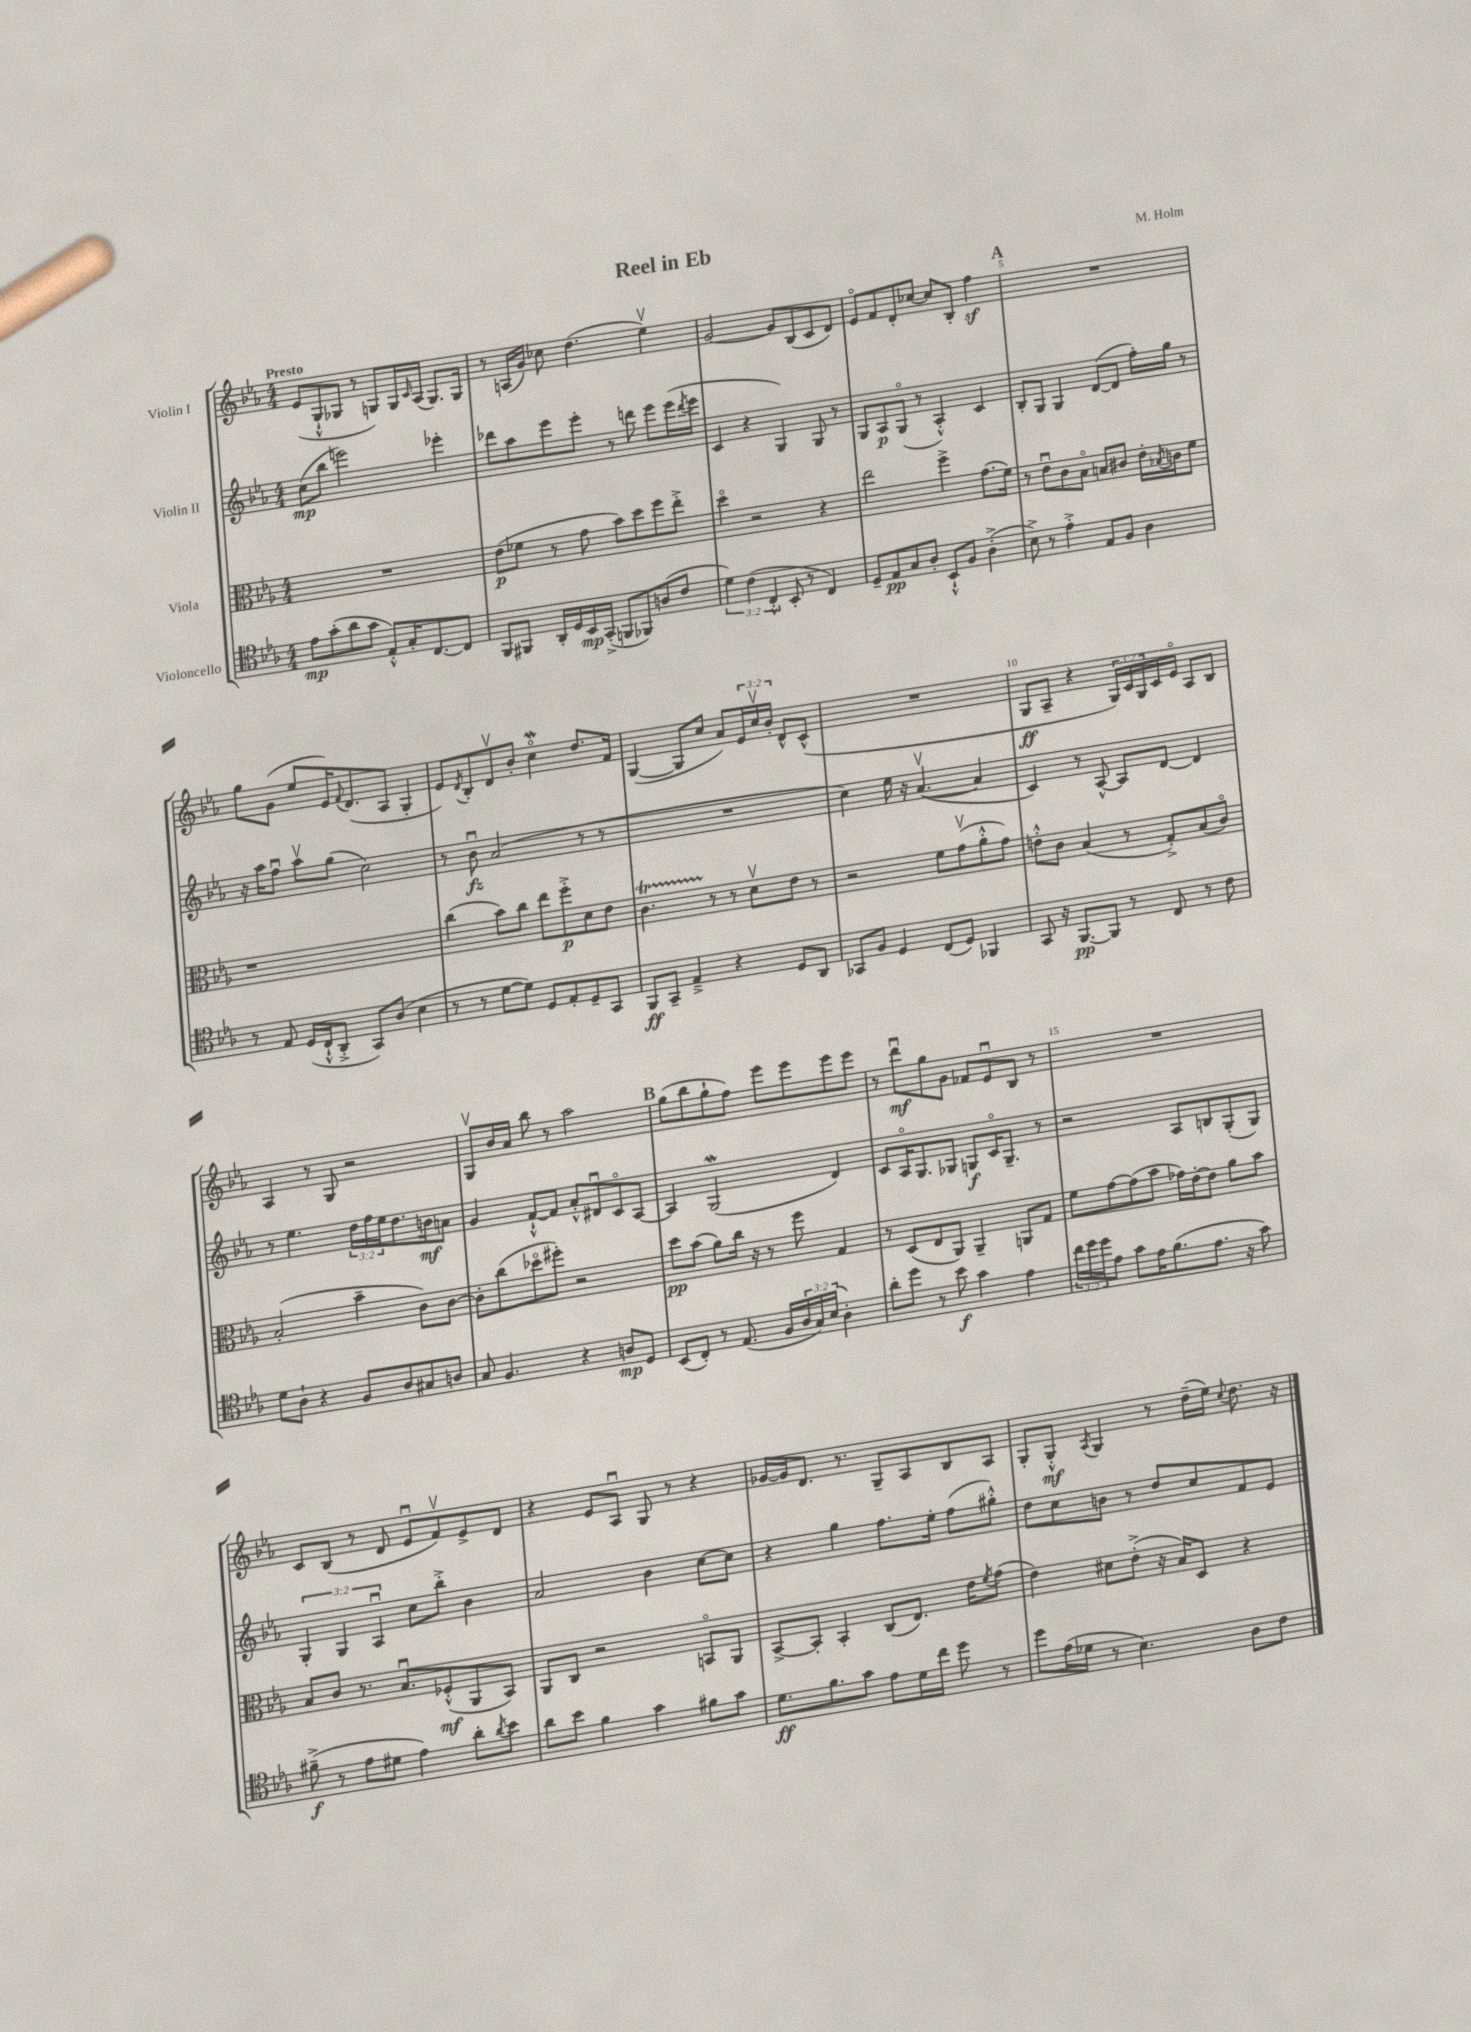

**kern	**dynam	**kern	**dynam	**kern	**dynam	**kern	**dynam
*part4	*part4	*part3	*part3	*part2	*part2	*part1	*part1
*staff4	*staff4	*staff3	*staff3	*staff2	*staff2	*staff1	*staff1
*I"Violoncello	*	*I"Viola	*	*I"Violin II	*	*I"Violin I	*
*clefC4	*	*clefC3	*	*clefG2	*	*clefG2	*
*k[b-e-a-]	*	*k[b-e-a-]	*	*k[b-e-a-]	*	*k[b-e-a-]	*
*M4/4	*	*M4/4	*	*M4/4	*	*M4/4	*
=1	=1	=1	=1	=1	=1	=1	=1
!	!	!	!	!	!	!LO:TX:a:B:t=Presto	!
8e-\L	mp	1r	.	(8cc\L	mp	(8e-/L	.
(8g'\	.	.	.	8bb-\J	.	8G`^^/	.
8a-\	.	.	.	2eeen\)	.	8G-X/J	.
8g\J	.	.	.	.	.	8r	.
8E-'^^/L)	.	.	.	.	.	8Gn/L)	.
16G'/K	.	.	.	.	.	16G/L	.
.	.	.	.	.	.	16qqc/	.
[8.C/	.	.	.	.	.	(16A-/JJ	.
.	.	.	.	4eee-X'\	.	8.G/L)	.
8C/J]	.	.	.	.	.	.	.
.	.	.	.	.	.	16G/Jk	.
=2	=2	=2	=2	=2	=2	=2	=2
8FF/L	.	(8e-\L	p	8ddd-X\L	.	8r	.
8FF#X/J	.	8f-X\J	.	8aa-\	.	(16An/LL	.
.	.	.	.	.	.	16g/JJ)	.
16AA-'/LL	.	8r	.	8eee-\	.	8cc-X\	.
16D/	.	.	.	.	.	.	.
16BB-/	mp	8g\	.	8eee-'\J	.	(4.dd\	.
(16GG'^/JJ	.	.	.	.	.	.	.
8FFn/L	.	8b-\L)	.	8r	.	.	.
8FF-X/)	.	8dd\	.	8dddn\	.	.	.
(8An/	.	8ff\	.	8eee-\L	.	4ee-v\)	.
8c/J	.	8ee-'^\J	.	(16eee-\L	.	.	.
.	.	.	.	8qddd/	.	.	.
.	.	.	.	16eee-\JJ	.	.	.
=3	=3	=3	=3	=3	=3	=3	=3
6d\)	.	4dd\	.	4c/	.	[2g/	.
(6c\	.	.	.	.	.	.	.
.	.	2r	.	4r	.	.	.
6C'^^/	.	.	.	.	.	.	.
8BB-'/	.	.	.	4G/)	.	8g/L]	.
8r	.	.	.	.	.	(8B-/	.
4C/)	.	4r	.	8G/	.	8c/	.
.	.	.	.	8r	.	8d/J)	.
=4	=4	=4	=4	=4	=4	=4	=4
8D~/L	.	2ee-\	.	8G/L	.	8e-/L	.
8E-/	pp	.	.	8A-/	p	8f/	.
8G/	.	.	.	(8G/J	.	8d'/	.
8A-'/J	.	.	.	8r	.	[8cc-X/J	.
8BB-`^^/L	.	4ff^\	.	4A-'^^/)	.	8cc-/L]	.
8F/J	.	.	.	.	.	8B-'/J	.
(4A-'^\	.	(8.g\L	.	4c/	.	4ffz\	.
.	.	16f\Jk)	.	.	.	.	.
!!LO:REH:place=s1:t=A
=5	=5	=5	=5	=5	=5	=5	=5
8B-^\)	.	8r	.	8B-'/L	.	1r	.
8r	.	8e-u\L	.	8G/J	.	.	.
4e-'^\	.	8c\	.	4G/	.	.	.
.	.	8B-\J	.	.	.	.	.
8E-/L	.	8Bn/L	.	([8d/L	.	.	.
8F/J	.	8c#X/J	.	8d/J]	.	.	.
4A-\	.	16e-'\LL	.	16ff'\LL)	.	.	.
.	.	8qB-X/	.	.	.	.	.
.	.	16cn\J	.	16gg\JJ	.	.	.
.	.	8f\J	.	8r	.	.	.
!!LO:LB:g=z
=6	=6	=6	=6	=6	=6	=6	=6
8r	.	1r	.	16r	.	8gg\L	.
.	.	.	.	16aa-\KL	.	.	.
8E-/	.	.	.	8ffu\J	.	(8g\J	.
(16D/LL	.	.	.	8aa-v\L	.	8ee-/L	.
16C`^^/J	.	.	.	.	.	.	.
8AA-'^/J	.	.	.	(8gg\J	.	16e-/K)	.
.	.	.	.	.	.	8qqf/	.
.	.	.	.	.	.	(8.d/	.
8GG/L)	.	.	.	2cc\)	.	.	.
(8A-/J	.	.	.	.	.	8A-/J	.
4B-\	.	.	.	.	.	4G'/	.
=7	=7	=7	=7	=7	=7	=7	=7
8r	.	(4cc\	.	8r	.	8e-/L)	.
.	.	.	.	.	.	8qd/	.
8r	.	.	.	8b-u\	fz	8B-'/	.
[8d\L	.	8b-\L)	.	(2a-/	.	8dv/	.
8d\J])	.	8cc\J	.	.	.	8b-'/J	.
8D/L	.	8ee-\L	.	.	.	4ccW\	.
8E-'/	.	8ff'^\	p	.	.	.	.
8D~/	.	8d\	.	8r	.	8.dd/L	.
8GG/J	.	8e-\J	.	8r	.	.	.
.	.	.	.	.	.	16f/Jk	.
=8	=8	=8	=8	=8	=8	=8	=8
8FF/L	ff	4.cT\	.	1r	.	([4G/	.
8GG~/J	.	.	.	.	.	.	.
4E-~^/	.	.	.	.	.	8G/L]	.
.	.	8r	.	.	.	8cc/J	.
4r	.	8r	.	.	.	8a-/L)	.
.	.	8dv\L	.	.	.	24e-/L	.
.	.	.	.	.	.	24ccv/	.
.	.	.	.	.	.	24b-'/JJ	.
8D/L	.	8e-\J	.	.	.	8d^^/L	.
8AA-/J	.	8r	.	.	.	(8c^^/J	.
=9	=9	=9	=9	=9	=9	=9	=9
8GG-X/L	.	2r	.	4cc\)	.	1r	.
8F/J	.	.	.	.	.	.	.
4D/	.	.	.	16ee-\	.	.	.
.	.	.	.	16r	.	.	.
.	.	.	.	([4.a-v/	.	.	.
(8C/L	.	8f\L	.	.	.	.	.
8D/J)	.	(8gv\	.	.	.	.	.
4FF-X/	.	8a-'^^\	.	4a-/]	.	.	.
.	.	8g\J)	.	.	.	.	.
=10	=10	=10	=10	=10	=10	=10	=10
8GG/	.	8en'^^\L	.	4c/)	.	8G/L	ff
16r	.	8c\J	.	.	.	8A-~/J	.
[8.FF/L	pp	.	.	.	.	.	.
.	.	(4B-/	.	8r	.	4r	.
8FF/J]	.	.	.	[8A-^^/	.	.	.
8r	.	8r	.	8A-/L]	.	24G/LL)	.
.	.	.	.	.	.	24c/	.
.	.	.	.	.	.	24G/	.
8C/	.	8G'^/L)	.	[8d/J	.	16c/	.
.	.	.	.	.	.	16e-/JJ	.
8r	.	(8B-/	.	4d/]	.	8A-/L	.
8c\	.	8c/J)	.	.	.	8B-/J	.
!!LO:LB:g=z
=11	=11	=11	=11	=11	=11	=11	=11
8d\L	.	(2B-'/	.	8r	.	4A-/	.
8A-`\J	.	.	.	4.ee-\	.	.	.
4r	.	.	.	.	.	8r	.
.	.	.	.	.	.	8G/	.
8F/L	.	4b-~\	.	24dd\LL	.	2r	.
.	.	.	.	24ff\	.	.	.
.	.	.	.	24ee-\J	.	.	.
8A-/	.	.	.	8.dd\	.	.	.
8G#X/	.	8c\L)	.	.	.	.	.
.	.	.	.	16bn\k	mf	.	.
8An/J	.	[8c\J	.	8an\J	.	.	.
=12	=12	=12	=12	=12	=12	=12	=12
8G/	.	8c'\L]	.	4g/	.	8Gv/L	.
4.F/	.	(8cc\	.	.	.	16b-/L	.
.	.	.	.	.	.	16a-/JJ	.
.	.	8dd-X\	.	[8f`^^/L	.	8bb-\	.
.	.	8ff#X'\J)	.	8f/J]	.	8r	.
4r	.	2r	.	8a-'^^/L	.	2aa-\	.
.	.	.	.	8d#Xu/	.	.	.
8An/L	mp	.	.	8c/	.	.	.
8D/J	.	.	.	[8A-/J	.	.	.
!!LO:REH:place=s1:t=B
=13	=13	=13	=13	=13	=13	=13	=13
(8BB-/L	.	8dd\L	pp	4A-/]	.	(8gg\L	.
8C'/J)	.	(8b-\J	.	.	.	8bb-\	.
8r	.	8a-\L)	.	(2GW/	.	8gg`\	.
(8.E-/	.	16cc\Jk	.	.	.	8ff\J)	.
.	.	16r	.	.	.	.	.
.	.	8r	.	.	.	8eee-\L	.
16F/LL	.	.	.	.	.	.	.
24A-/	.	8ff\	.	.	.	8eee-\	.
24G/)	.	.	.	.	.	.	.
(24B-/JJ	.	.	.	.	.	.	.
4A-'\)	.	4G/	.	4d/)	.	8eee-\	.
.	.	.	.	.	.	8eee-\J	.
=14	=14	=14	=14	=14	=14	=14	=14
8a-'\L	.	8r	.	8c/L	.	8r	.
8dd\J	.	(8D/L	.	16A-/K	.	8dddu\L	mf
.	.	.	.	8.G/	.	.	.
8r	.	8E-/	.	.	.	8gg\	.
8b-\	f	8AA-/J)	.	8G-X/J	.	8g\J	.
4g\	.	4AA-~/	.	8Gn/L	f	8f-X/L	.
.	.	.	.	16c/K	.	8e-u/	.
.	.	.	.	8.G~/J	.	.	.
4e-\	.	8AAn/L	.	.	.	8B-/J	.
.	.	8G/J	.	8r	.	8r	.
=15	=15	=15	=15	=15	=15	=15	=15
24cc\LL	.	8f\L	.	2r	.	1r	.
24dd\	.	.	.	.	.	.	.
24dd\J	.	.	.	.	.	.	.
8e-\J	.	[8g\	.	.	.	.	.
8g\L	.	(8g\]	.	.	.	.	.
16e-\K	.	8b-\J	.	.	.	.	.
(8.f\	.	.	.	.	.	.	.
.	.	16g-X\LL)	.	8A-/L	.	.	.
.	.	[16e-'\J	.	.	.	.	.
8.e-\J	.	8e-\J]	.	8Bn/	.	.	.
.	.	8a-\L	.	(8G'/	.	.	.
16r	.	.	.	.	.	.	.
8g\)	.	8b-\J	.	8G/J)	.	.	.
!!LO:LB:g=z
=16	=16	=16	=16	=16	=16	=16	=16
(8f#X~^\	f	8B-/L	.	6G'/	.	8c/L	.
8r	.	8c/J	.	.	.	(8B-/J	.
.	.	.	.	6G/	.	.	.
8e-\L	.	8.r	.	.	.	8r	.
.	.	.	.	6A-u/	.	.	.
8d#X\J	.	.	.	.	.	8d/	.
.	.	8.B-u/L	.	.	.	.	.
4e-\)	.	.	.	8cc\L	.	8e-u/L	.
.	.	(8F-X'^^/	mf	8bb-'^\J	.	8fv/)	.
8a-'\L	.	8AA-/	.	4b-\	.	8e-^/	.
8qa-/	.	.	.	.	.	.	.
8b-\J	.	8BB-/J)	.	.	.	8d/J	.
=17	=17	=17	=17	=17	=17	=17	=17
8a-\L	.	8AA-/L	.	2a-/	.	4r	.
8b-\J	.	8C/J	.	.	.	.	.
4f\	.	2r	.	.	.	8e-/L	.
.	.	.	.	.	.	8A-u/J	.
4g\	.	.	.	4b-\	.	8G/	.
.	.	.	.	.	.	8r	.
8f#X\L	.	8BBn/L	.	[8cc\L	.	4r	.
8g\J	.	8AA-/J	.	8cc\J]	.	.	.
=18	=18	=18	=18	=18	=18	=18	=18
8.d\L	ff	[8BB-^/L	.	4r	.	[16g-X/LL	.
.	.	.	.	.	.	16g-/J]	.
.	.	8BB-'/J]	.	.	.	8.d/J	.
8.f\	.	.	.	.	.	.	.
.	.	4BB-'/	.	4gg\	.	.	.
.	.	.	.	.	.	8.r	.
8g\J	.	.	.	.	.	.	.
8e-\L	.	(8C/L	.	8.ff\L	.	8G~/L	.
16d\L	.	8.E-/J)	.	.	.	8A-/	.
16cc\JJ	.	.	.	16ee-'\Jk	.	.	.
8dd\	.	.	.	(8ff\L	.	8B-/	.
.	.	16e-\KL	.	.	.	.	.
.	.	8qf/	.	.	.	.	.
8r	.	(8g\J	.	8gg#X'^^\J)	.	8A-/J	.
=19	=19	=19	=19	=19	=19	=19	=19
8dd\L	.	4e-\)	.	8dd\L	.	8G'/L	.
(16e-\L	.	.	.	8cc\	.	8G'^^/J	mf
16d-X\JJ	.	.	.	.	.	.	.
.	.	.	.	.	.	8qA-/	.
8r	.	8d#X\L	.	8bn\J	.	4G/	.
4.B-\)	.	(8e-'^\J	.	8r	.	.	.
.	.	16r	.	8dd/L	.	8r	.
.	.	16B-/KL)	.	.	.	.	.
.	.	8D/J	.	8cc/	.	(16dd~\LL	.
.	.	.	.	.	.	16ee-\JJ)	.
.	.	.	.	.	.	8qqcc/	.
8A-\L	.	4r	.	8f/	.	8.dd\	.
8c\J	.	.	.	8e-/J	.	.	.
.	.	.	.	.	.	16r	.
==	==	==	==	==	==	==	==
*-	*-	*-	*-	*-	*-	*-	*-
